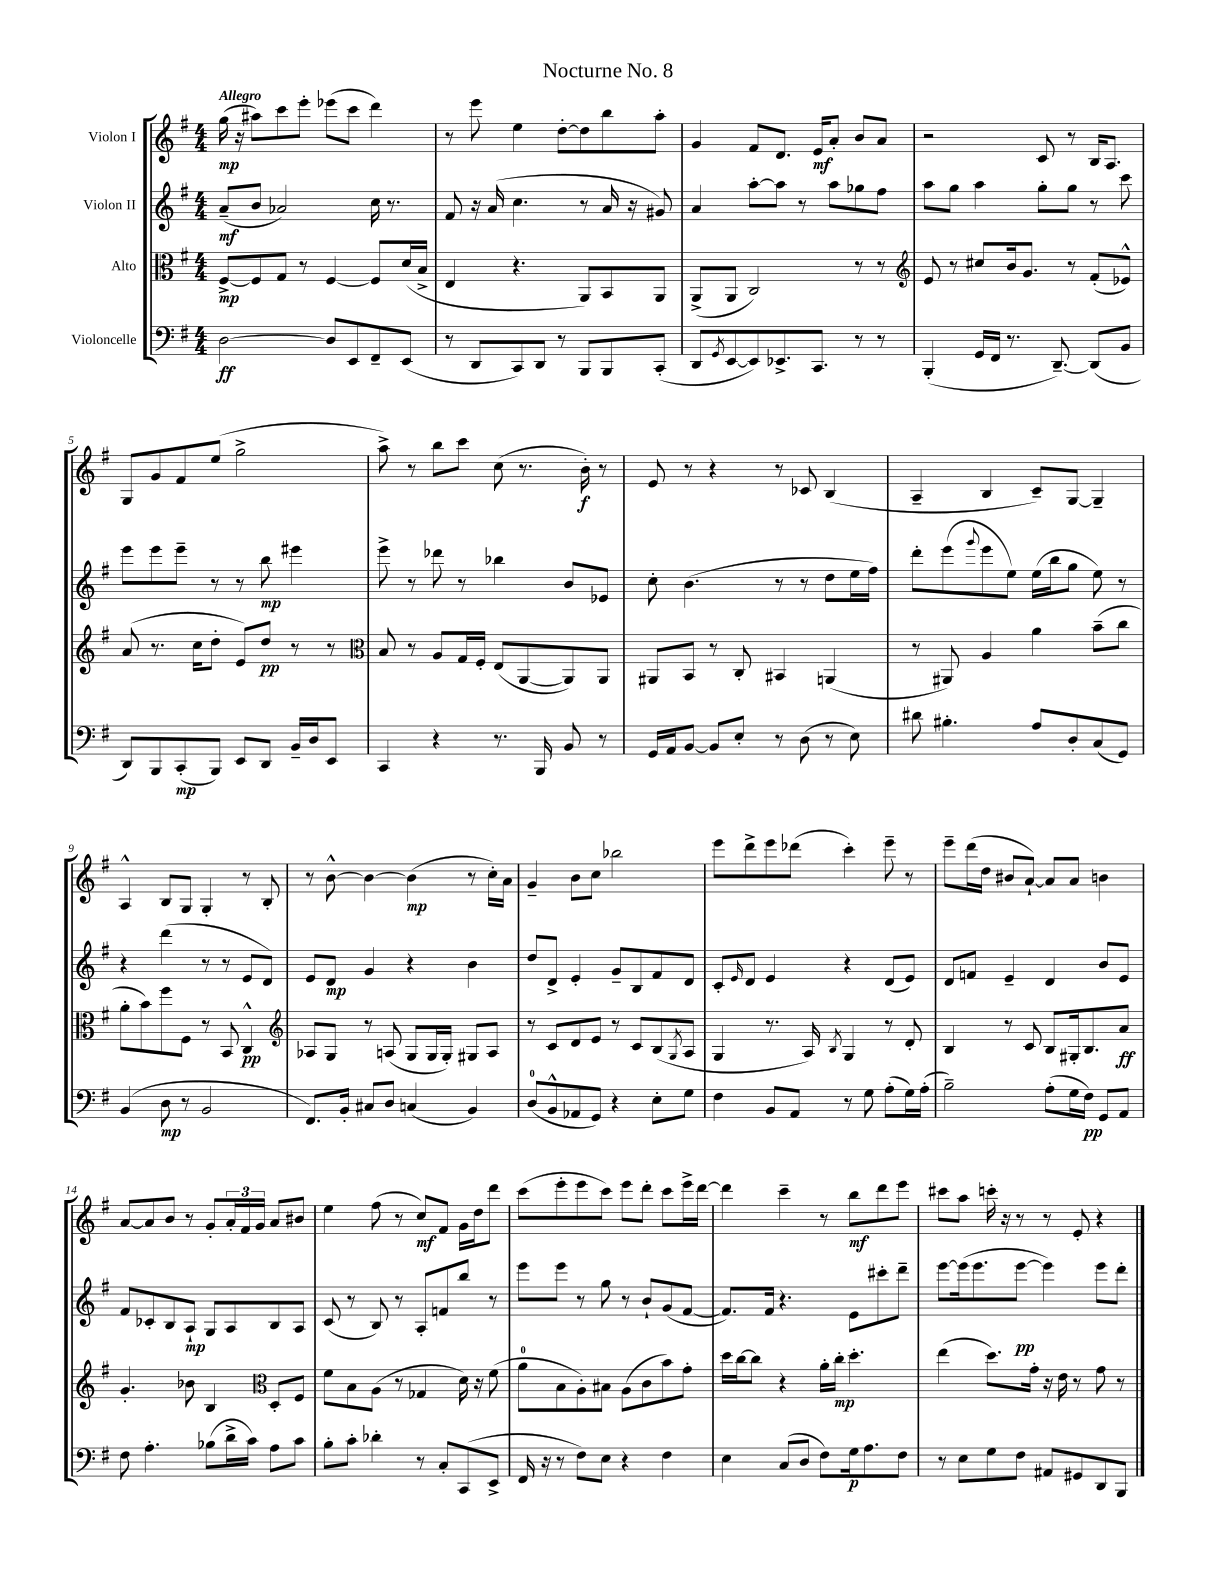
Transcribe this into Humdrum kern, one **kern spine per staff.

**kern	**dynam	**kern	**dynam	**kern	**dynam	**kern	**dynam
*part4	*part4	*part3	*part3	*part2	*part2	*part1	*part1
*staff4	*staff4	*staff3	*staff3	*staff2	*staff2	*staff1	*staff1
*I"Violoncelle	*	*I"Alto	*	*I"Violon II	*	*I"Violon I	*
*clefF4	*	*clefC3	*	*clefG2	*	*clefG2	*
*k[f#]	*	*k[f#]	*	*k[f#]	*	*k[f#]	*
*M4/4	*	*M4/4	*	*M4/4	*	*M4/4	*
=1	=1	=1	=1	=1	=1	=1	=1
!	!	!	!	!	!	!LO:TX:a:B:t=Allegro	!
[2D\	ff	[8F#^/L	mp	(8a~/L	mf	(16gg\	mp
.	.	.	.	.	.	16r	.
.	.	8F#/]	.	8b/J	.	8aa#X\L)	.
.	.	8G/J	.	2a-X/)	.	8ccc\	.
.	.	8r	.	.	.	8eee'\J	.
8D/L]	.	[4F#/	.	.	.	(8eee-X\L	.
8EE/	.	.	.	.	.	8ccc\J	.
8FF#~/	.	8F#/L]	.	16cc\	.	4ddd\)	.
.	.	.	.	8.r	.	.	.
(8EE/J	.	(16d/L	.	.	.	.	.
.	.	16B^/JJ	.	.	.	.	.
=2	=2	=2	=2	=2	=2	=2	=2
8r	.	4E/	.	8f#/	.	8r	.
8DD/L	.	.	.	16r	.	8eee\	.
.	.	.	.	(16a/	.	.	.
8CC/)	.	4.r	.	4.cc\	.	4ee\	.
8DD/J	.	.	.	.	.	.	.
8r	.	.	.	.	.	[8dd'\L	.
8BBB/L	.	8AA/L)	.	8r	.	8dd\]	.
8BBB/	.	8BB/	.	16a/	.	8bb\	.
.	.	.	.	16r	.	.	.
(8CC'/J	.	8AA/J	.	8g#X/)	.	8aa'\J	.
=3	=3	=3	=3	=3	=3	=3	=3
8DD/L	.	(8AA^/L	.	4a/	.	4g/	.
8qGG/	.	.	.	.	.	.	.
[8EE/	.	8AA/J	.	.	.	.	.
8EE/])	.	2C/)	.	[8aa'\L	.	8f#/L	.
8.EE-X^/	.	.	.	8aa\J]	.	8.d/J	.
.	.	.	.	8r	.	.	.
8.CC/J	.	.	.	.	.	16e/KL	mf
.	.	.	.	8aa\L	.	8a'/J	.
8r	.	8r	.	8gg-X\	.	8b/L	.
8r	.	8r	.	8ff#\J	.	8a/J	.
=4	=4	=4	=4	=4	=4	=4	=4
*	*	*clefG2	*	*	*	*	*
(4BBB'/	.	8e/	.	8aa\L	.	2r	.
.	.	8r	.	8gg\J	.	.	.
16GG/LL	.	8cc#X/L	.	4aa\	.	.	.
16FF#/JJ	.	.	.	.	.	.	.
8.r	.	16b/k	.	.	.	.	.
.	.	8.g/J	.	.	.	.	.
.	.	.	.	8gg'\L	.	8c/	.
[8.DD~/)	.	.	.	.	.	.	.
.	.	8r	.	8gg\J	.	8r	.
(8DD/L]	.	(8f#'/L	.	8r	.	16B/KL	.
.	.	.	.	.	.	8.A/J	.
8BB/J	.	8e-X^^/J)	.	8ccc\	.	.	.
!!LO:LB:g=z
=5	=5	=5	=5	=5	=5	=5	=5
8DD/L)	.	(8a/	.	8eee\L	.	8G/L	.
8BBB/	.	8.r	.	8eee\	.	8g/	.
(8CC'/	mp	.	.	8eee~\J	.	8f#/	.
.	.	16cc\KL	.	.	.	.	.
8BBB/J)	.	8dd'\J	.	8r	.	(8ee/J	.
8EE/L	.	8e/L)	.	8r	.	2gg^\	.
8DD/J	.	8dd/J	pp	8bb\	mp	.	.
16BB~/LL	.	8r	.	4eee#X\	.	.	.
16D/J	.	.	.	.	.	.	.
8EE/J	.	8r	.	.	.	.	.
=6	=6	=6	=6	=6	=6	=6	=6
*	*	*clefC3	*	*	*	*	*
4CC/	.	8B/	.	8eee^\	.	8aa^\)	.
.	.	8r	.	8r	.	8r	.
4r	.	8A/L	.	8ddd-X\	.	8bb\L	.
.	.	16G/L	.	8r	.	8ccc\J	.
.	.	16F#'/JJ	.	.	.	.	.
8.r	.	(8E/L	.	4bb-X\	.	(8cc\	.
.	.	[8AA/	.	.	.	8.r	.
16BBB/	.	.	.	.	.	.	.
8BB/	.	8AA/])	.	8b/L	.	.	.
.	.	.	.	.	.	16b'\)	f
8r	.	8AA/J	.	8e-X/J	.	8r	.
=7	=7	=7	=7	=7	=7	=7	=7
16GG/LL	.	8AA#X/L	.	8cc'\	.	8e/	.
16AA/J	.	.	.	.	.	.	.
[8BB/J	.	8BB/J	.	(4.b\	.	8r	.
8BB/L]	.	8r	.	.	.	4r	.
8E'/J	.	8C'/	.	.	.	.	.
8r	.	4BB#X/	.	8r	.	8r	.
(8D\	.	.	.	8r	.	8c-X/	.
8r	.	(4AAn/	.	8dd\L	.	(4B/	.
8E\)	.	.	.	16ee\L	.	.	.
.	.	.	.	16ff#\JJ)	.	.	.
=8	=8	=8	=8	=8	=8	=8	=8
8d#X\	.	8r	.	8ddd'\L	.	4A~/	.
4.B#X'\	.	8AA#X/)	.	(8eee\	.	.	.
.	.	.	.	8qqggg/	.	.	.
.	.	4A/	.	8eee\	.	4B/	.
.	.	.	.	8ee\J)	.	.	.
8A/L	.	4a\	.	(16ee\LL	.	8c~/L)	.
.	.	.	.	16bb\J	.	.	.
8D'/	.	.	.	8gg\J	.	[8G/J	.
(8C/	.	(8b~\L	.	8ee\)	.	4G~/]	.
8GG/J)	.	8cc\J	.	8r	.	.	.
!!LO:LB:g=z
=9	=9	=9	=9	=9	=9	=9	=9
(4BB/	.	8a'\L	.	4r	.	4A^^/	.
.	.	8b\)	.	.	.	.	.
8D\	mp	8ff#\	.	(4ddd\	.	8B/L	.
8r	.	8F#\J	.	.	.	8G/J	.
2BB/	.	8r	.	8r	.	4G'/	.
.	.	8BB/	.	8r	.	.	.
.	.	4C^^/	pp	8e/L	.	8r	.
.	.	.	.	8d/J)	.	8B'/	.
=10	=10	=10	=10	=10	=10	=10	=10
*	*	*clefG2	*	*	*	*	*
8.FF#/L)	.	8A-X/L	.	8e/L	.	8r	.
.	.	8G/J	.	8d/J	mp	[8b^^\	.
16BB'/Jk	.	.	.	.	.	.	.
8C#X/L	.	8r	.	4g/	.	4b\_	.
8D/J	.	(8An/	.	.	.	.	.
(4Cn/	.	8G/L	.	4r	.	(4b\]	mp
.	.	16G/L	.	.	.	.	.
.	.	16G'/JJ)	.	.	.	.	.
4BB/)	.	8G#X/L	.	4b\	.	8r	.
.	.	8A/J	.	.	.	16cc'\LL)	.
.	.	.	.	.	.	16a\JJ	.
=11	=11	=11	=11	=11	=11	=11	=11
(8D/L	.	8r	.	8dd/L	.	4g~/	.
8BB^^/	.	8c/L	.	8d^/J	.	.	.
8AA-X/	.	8d/	.	4e'/	.	8b\L	.
8GG/J)	.	8e/J	.	.	.	8cc\J	.
4r	.	8r	.	8g~/L	.	2bb-X\	.
.	.	8c/L	.	8B/	.	.	.
8E'\L	.	(8B/	.	8f#/	.	.	.
.	.	8qG/	.	.	.	.	.
8G\J	.	8A/J	.	8d/J	.	.	.
=12	=12	=12	=12	=12	=12	=12	=12
4F#\	.	4G/	.	8c'/L	.	8eee\L	.
.	.	.	.	16qqe/	.	.	.
.	.	.	.	8d/J	.	8ddd^\	.
8BB/L	.	8.r	.	4e/	.	8eee\	.
8AA/J	.	.	.	.	.	(8ddd-X\J	.
.	.	16A/)	.	.	.	.	.
.	.	8qB/	.	.	.	.	.
8r	.	4G/	.	4r	.	4ccc'\)	.
8G\	.	.	.	.	.	.	.
(8A'\L	.	8r	.	(8d/L	.	8eee~\	.
16G\L)	.	8d'/	.	8e/J)	.	8r	.
(16A'\JJ	.	.	.	.	.	.	.
=13	=13	=13	=13	=13	=13	=13	=13
2B~\)	.	4B/	.	8d/L	.	8eee~\L	.
.	.	.	.	8fn/J	.	(16ddd\L	.
.	.	.	.	.	.	16dd\JJ	.
.	.	8r	.	4e~/	.	8b#X/L	.
.	.	8c/	.	.	.	[8a`/J)	.
(8A'\L	.	8B/L	.	4d/	.	8a/L]	.
16G\L	.	16G#X'/k	.	.	.	8a/J	.
16F#\JJ)	pp	8.B/	.	.	.	.	.
8GG/L	.	.	.	8b/L	.	4bn\	.
8AA/J	.	8a/J	ff	8e/J	.	.	.
!!LO:LB:g=z
=14	=14	=14	=14	=14	=14	=14	=14
8F#\	.	4.g'/	.	8f#/L	.	[8a/L	.
4.A'\	.	.	.	8c-X'/	.	8a/]	.
.	.	.	.	8B/	.	8b/J	.
.	.	8b-X\	.	8A`/J	mp	8r	.
(8B-X\L	.	4B/	.	8G/L	.	8g'/L	.
16d^\L	.	.	.	8A/	.	24a'/L	.
.	.	.	.	.	.	24f#/	.
16c\JJ)	.	.	.	.	.	.	.
.	.	.	.	.	.	24g/JJ	.
*	*	*clefC3	*	*	*	*	*
8A\L	.	8D'/L	.	8B/	.	8a/L	.
8c\J	.	8F#/J	.	8A/J	.	8b#X/J	.
=15	=15	=15	=15	=15	=15	=15	=15
8B'\L	.	8f#\L	.	(8c/	.	4ee\	.
8c'\J	.	8B\	.	8r	.	.	.
4d-X'\	.	(8A\J	.	8B/)	.	(8ff#\	.
.	.	8r	.	8r	.	8r	.
8r	.	4G-X/	.	8A'/L	.	8cc/L)	mf
8C'/L	.	.	.	8fn/	.	8f#/J	.
(8CC/	.	16d\)	.	8bb/J	.	16g\LL	.
.	.	16r	.	.	.	16dd\J	.
8EE^/J	.	(8f#\	.	8r	.	8ddd\J	.
=16	=16	=16	=16	=16	=16	=16	=16
16FF#/	.	8a\L	.	8eee\L	.	(8ccc\L	.
16r	.	.	.	.	.	.	.
8r	.	8B\	.	8eee\J	.	8eee'\	.
8F#\L)	.	8A'\)	.	8r	.	8eee\	.
8E\J	.	8B#X\J	.	8gg\	.	8ccc\J)	.
4r	.	(8A\L	.	8r	.	8eee\L	.
.	.	8c\	.	8b`/L	.	8ddd'\J	.
4F#\	.	8b\)	.	(8g/	.	8ccc\L	.
.	.	8g'\J	.	[8f#/J	.	16eee^\L	.
.	.	.	.	.	.	[16ddd\JJ	.
=17	=17	=17	=17	=17	=17	=17	=17
4E\	.	16dd\LL	.	8.f#/L])	.	4ddd\]	.
.	.	[16cc\J	.	.	.	.	.
.	.	8cc\J]	.	.	.	.	.
.	.	.	.	16f#/Jk	.	.	.
(8C/L	.	4r	.	4.r	.	4ccc~\	.
8D/J	.	.	.	.	.	.	.
8F#\L)	.	16a'\LL	.	.	.	8r	.
.	.	16cc'\JJ	mp	.	.	.	.
16G\k	p	4.dd'\	.	8e\L	.	8bb\L	mf
8.A\	.	.	.	.	.	.	.
.	.	.	.	8ccc#X'\	.	8ddd\	.
8F#\J	.	.	.	8ddd~\J	.	8eee\J	.
=18	=18	=18	=18	=18	=18	=18	=18
8r	.	(4ee\	.	[8eee\L	.	8ccc#X\L	.
8E\L	.	.	.	(16eee\k]	.	8aa\J	.
.	.	.	.	8.eee\	.	.	.
8G\	.	8.dd\L)	.	.	.	16cccn'\	.
.	.	.	.	.	.	16r	.
8F#\J	.	.	.	[8eee\J	pp	8r	.
.	.	16g'\Jk	.	.	.	.	.
8AA#X/L	.	16r	.	4eee\])	.	8r	.
.	.	16e\	.	.	.	.	.
8GG#X/	.	8r	.	.	.	8e'/	.
8DD/	.	8g\	.	8eee\L	.	4r	.
8BBB/J	.	8r	.	8ddd'\J	.	.	.
==	==	==	==	==	==	==	==
*-	*-	*-	*-	*-	*-	*-	*-
